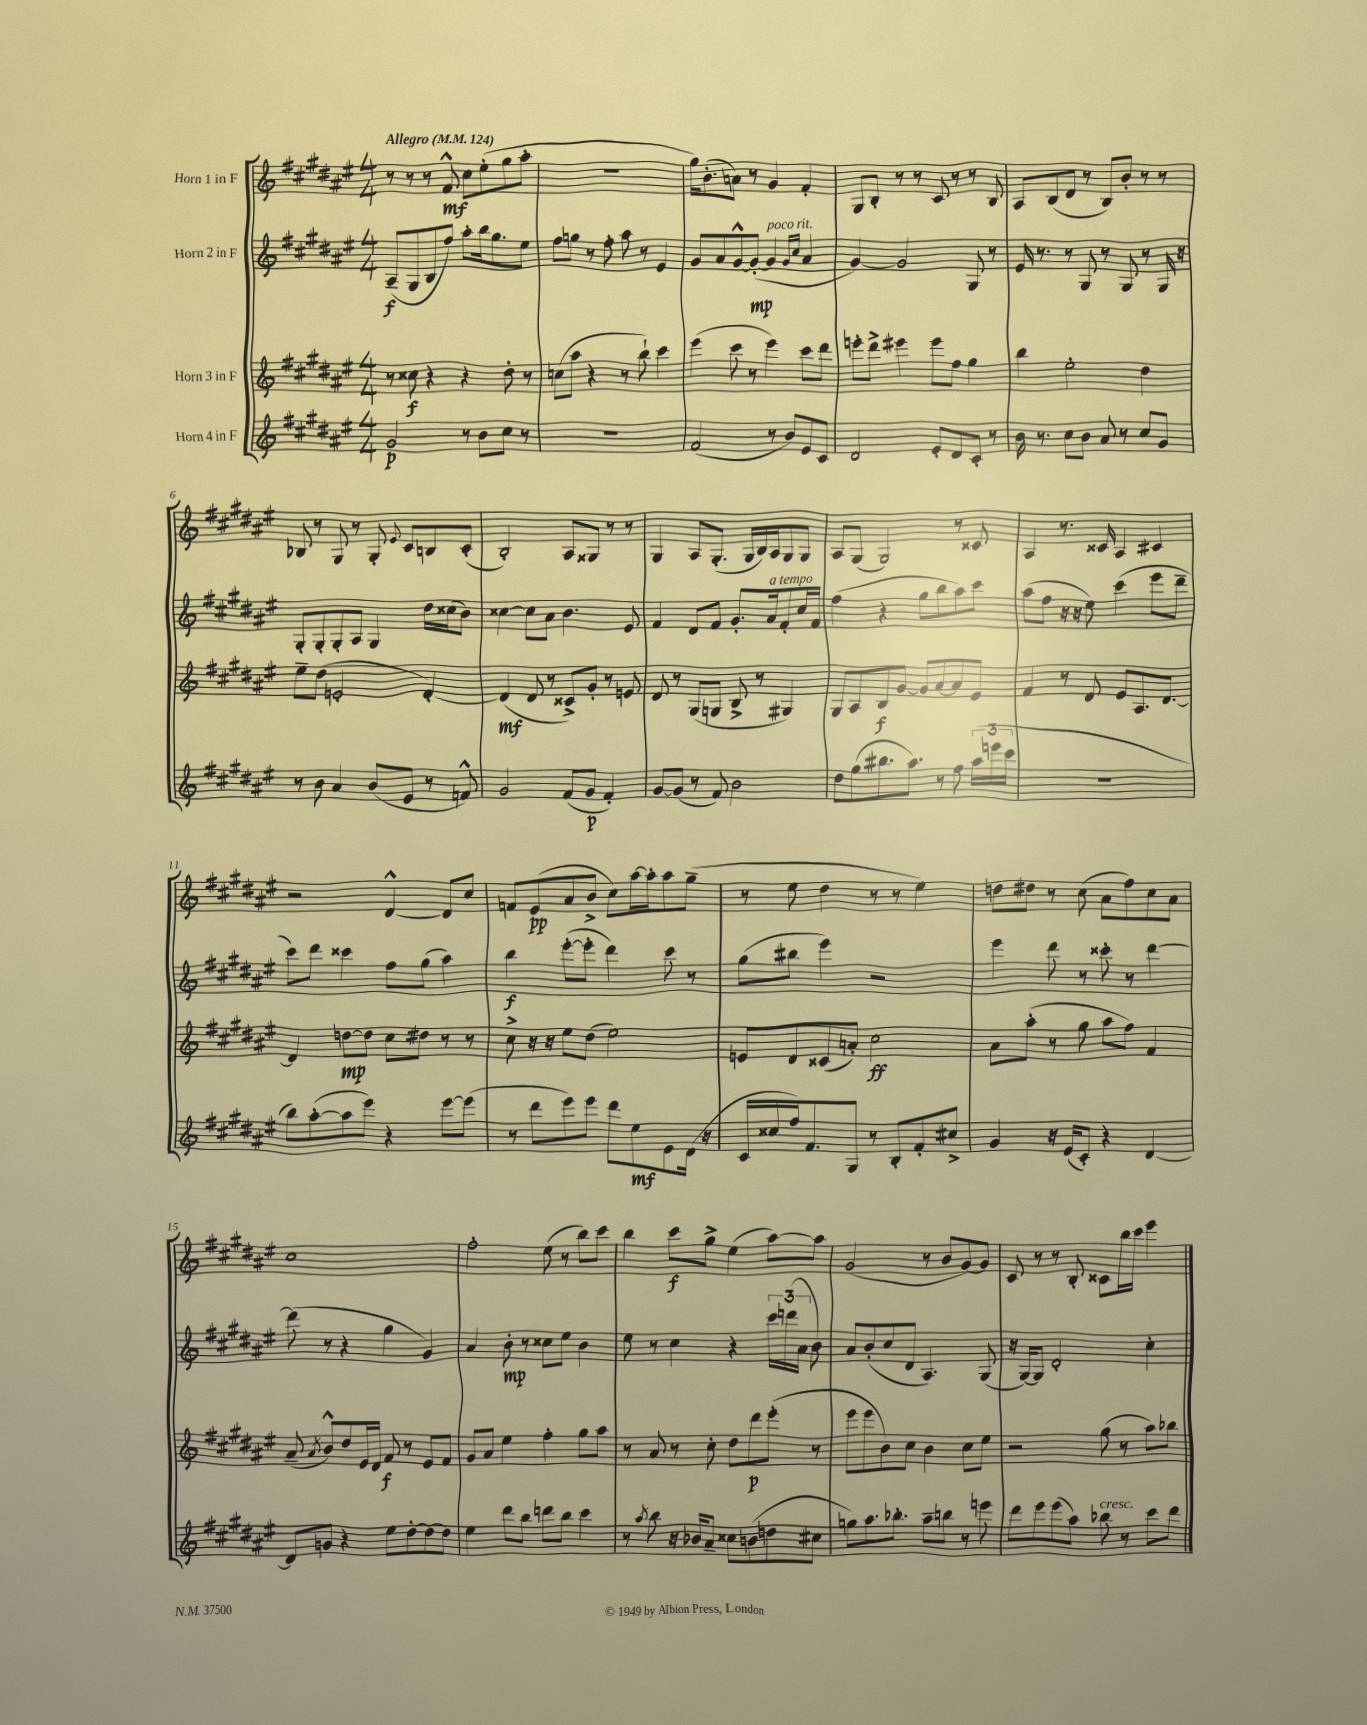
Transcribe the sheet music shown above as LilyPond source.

<<
\new StaffGroup <<
\new Staff = "s0" \with { instrumentName = "Horn 1 in F" } {
    \clef treble \key fis \major \numericTimeSignature \time 4/4 \tempo "Allegro" 4 = 124
    \autoBeamOff r8 r8 r8 fis'8-^\mf cis''8[ eis''8-.( gis''8 ais''8]-. |
    R1 |
    gis''16[) b'8.-.( a'8]) r8 gis'4 fis'4-. |
    gis8[ b8]-. r8 r8 cis'8 r8 r8 b8 |
    ais8[ b8( dis'8] r8 b8[) b'8]-. r8 r8 |
    bes8 r8 gis8 r8 gis8-. \appoggiatura { eis'8 } cis'8[ b8 cis'8]-.( |
    b2-.) ais8[ gisis8] r8 r8 |
    gis4 ais8[ gis8.]-.( gis16[ b16) ais16 gis8 gis8] |
    ais8[ gis8]( gis2) r8 cisis'8 |
    ais4 r8. cisis'16 ais4 cis'4 |
    r2 dis'4~-^ dis'8[ cis''8] |
    f'8[ eis'8\pp( ais'8 b'8]-> cis''8[) ais''16~ ais''16-. ais''8 gis''8]--( |
    r8 eis''8 dis''4 r8 r8 eis''4) |
    d''8[ dis''8] r8 cis''8( ais'8[ fis''8) cis''8 ais'8] |
    cis''1 |
    fis''2-. eis''8( r8 b''8[) cis'''8] |
    b''4 cis'''8[\f gis''8]-> eis''4( ais''8[~) ais''8] |
    gis'2( r8 b'8[ gis'8~) gis'8] |
    cis'8 r8 r8 b8-. cisis'8[ b''16 cis'''16] eis'''4 \bar "|." |
}
\new Staff = "s1" \with { instrumentName = "Horn 2 in F" } {
    \clef treble \key fis \major \numericTimeSignature \time 4/4
    \autoBeamOff ais8[--\f( gis8 b8 fis''8]) ais''8[-. b''16 gis''8. eis''8] |
    fis''8[ g''8] r8 fis''8-. ais''8 r8 eis'4 |
    gis'8[ ais'8 gis'8~-^ gis'8]~-.\mp( gis'4^\markup { \italic "poco rit." } \grace { gis'16[ cis''16] } ais'4 |
    gis'4~) gis'2 gis8 r8 |
    eis'16 r8. r8 gis8 r8 gis8 r8 gis16 r16 |
    gis8[-. gis8-. gis8-. ais8] gis4 dis''16[ cisis''16( b'8]) |
    cisis''4~ cisis''8[ ais'8] b'4. eis'8 |
    fis'4 dis'8[ fis'8] gis'8.[-. ais'16^\markup { \italic "a tempo" } fis'8-. cis''16 fis'16] |
    fis''4( r4 gis''8[ b''8 ais''8) cis'''8] |
    ais''8[( fis''8] r16 r16 eis''8) cis'''4( eis'''8[ dis'''8]-- |
    cis'''8[) dis'''8] cisis'''4 fis''8[ gis''8]( ais''4) |
    b''4\f eis'''8[~-.( eis'''8]-. dis'''4) cis'''8 r8 |
    gis''8[( bis''8] eis'''4) r2 |
    eis'''4 dis'''8 r8 cisis'''8-. r8 dis'''4~ |
    dis'''8( r8 r4 gis''4 gis'4) |
    ais'4 b'8-.\mp r8 cisis''8[ eis''8] b'4 |
    eis''8 r8 cis''4 r4 \tuplet 3/2 { cis'''16[ d'''16( ais'16] } b'8) |
    ais'8[ b'8-.( cis''8 dis'8] ais4.) gis8( |
    r16 gis16[~) gis8] dis'2-. cis''4-. \bar "|." |
}
\new Staff = "s2" \with { instrumentName = "Horn 3 in F" } {
    \clef treble \key fis \major \numericTimeSignature \time 4/4
    \autoBeamOff r8 cisis''8\f r4 r4 dis''8-. r8 |
    c''8[( ais''8] r4 r8 b''8-!) cis'''4 |
    eis'''4( cis'''8 r8 eis'''4) cis'''8[ dis'''8] |
    e'''8[-. dis'''8]-> eis'''4 eis'''8[ fis''8] gis''4 |
    b''4 eis''2-. dis''4 |
    eis''8[-- dis''8]( e'2-. dis'4~-.) |
    dis'4\mf( dis'8 r8 cisis'8[->) gis'8]-. r8 e'8 |
    dis'8 r8 gis8[( g8] b8-> r8 gis4) |
    gis8[ ais8 b8\f gis'8]~ gis'8[ ais'8~ ais'8 eis'8] |
    fis'4 r8 dis'8 eis'8[ ais8. dis'8.]~ |
    dis'4 d''8[~\mp d''8] cis''8[ dis''8] r8 r8 |
    cis''8-> r16 r16 eis''8[ dis''8]( eis''2) |
    e'8[ dis'8 cisis'8( a'8]-.) cis''2\ff |
    ais'8[ ais''8]-.( r8 gis''8 ais''8[ fis''8]) fis'4 |
    ais'8--( \acciaccatura { ais'8 } b'8[-^) dis''8 eis'16 dis'16] fis'8\f r8 eis'8[ fis'8] |
    gis'8[ ais'8] eis''4 fis''4-. gis''8[ ais''8] |
    r8 ais'8 r8 cis''8-. dis''8[ dis'''8\p eis'''8]-.( r8 |
    eis'''8[ eis'''8 b'8) cis''8] b'4 cis''8[ eis''8] |
    r2 gis''8( r8 ais''8[) bes''8] \bar "|." |
}
\new Staff = "s3" \with { instrumentName = "Horn 4 in F" } {
    \clef treble \key fis \major \numericTimeSignature \time 4/4
    \autoBeamOff gis'2\p r8 b'8[ cis''8] r8 |
    R1 |
    fis'2( r8 b'8[) eis'8 cis'8] |
    dis'2 eis'8[-. dis'8 cis'8]-. r8 |
    b'16 r8. cis''8[ b'8] ais'8 r8 cis''8[ gis'8] |
    r8 b'8 ais'4 b'8[( eis'8] r8 f'8-^) |
    gis'2 fis'8[( gis'8]\p fis'4-.) |
    gis'8[~ gis'8]( r8 fis'8) b'2 |
    dis''8[ gis''8( bis''8. ais''8.]) r8 fis''8 \tuplet 3/2 { ais''16[( e'''16 cis'''16] } |
    r1 |
    b''8[) ais''8~-.( ais''8 eis'''8]) r4 eis'''8[~ eis'''8]( |
    r8 dis'''8[ eis'''8) eis'''8] dis'''8[ eis''8\mf eis'8 dis'16]( r16 |
    cis'16[ cisis''16 fis''16) fis'8. gis8] r8 b8[-. fis'8-. cis''8]-> |
    gis'4 r16 eis'16[( cis'8]-.) r4 dis'4~ |
    dis'8[ g'8] r4 eis''8[ dis''8~-. dis''8~ dis''8] |
    eis''4 dis'''8[ b''8] d'''8[ b''8] cis'''4 |
    r8 \acciaccatura { ais''8 } b''8 r16 bes'16[ ais'8]-- cisis''8[ b'8( d''8 cis''8] |
    g''8[) ais''8. bes''8.]-. ais''8[-- b''8] r8 e'''8 |
    dis'''8[ eis'''8 eis'''8( ais''8]) bes''8^\markup { \italic "cresc." } r8 cis'''8[ dis'''8] \bar "|." |
}
>>
>>
